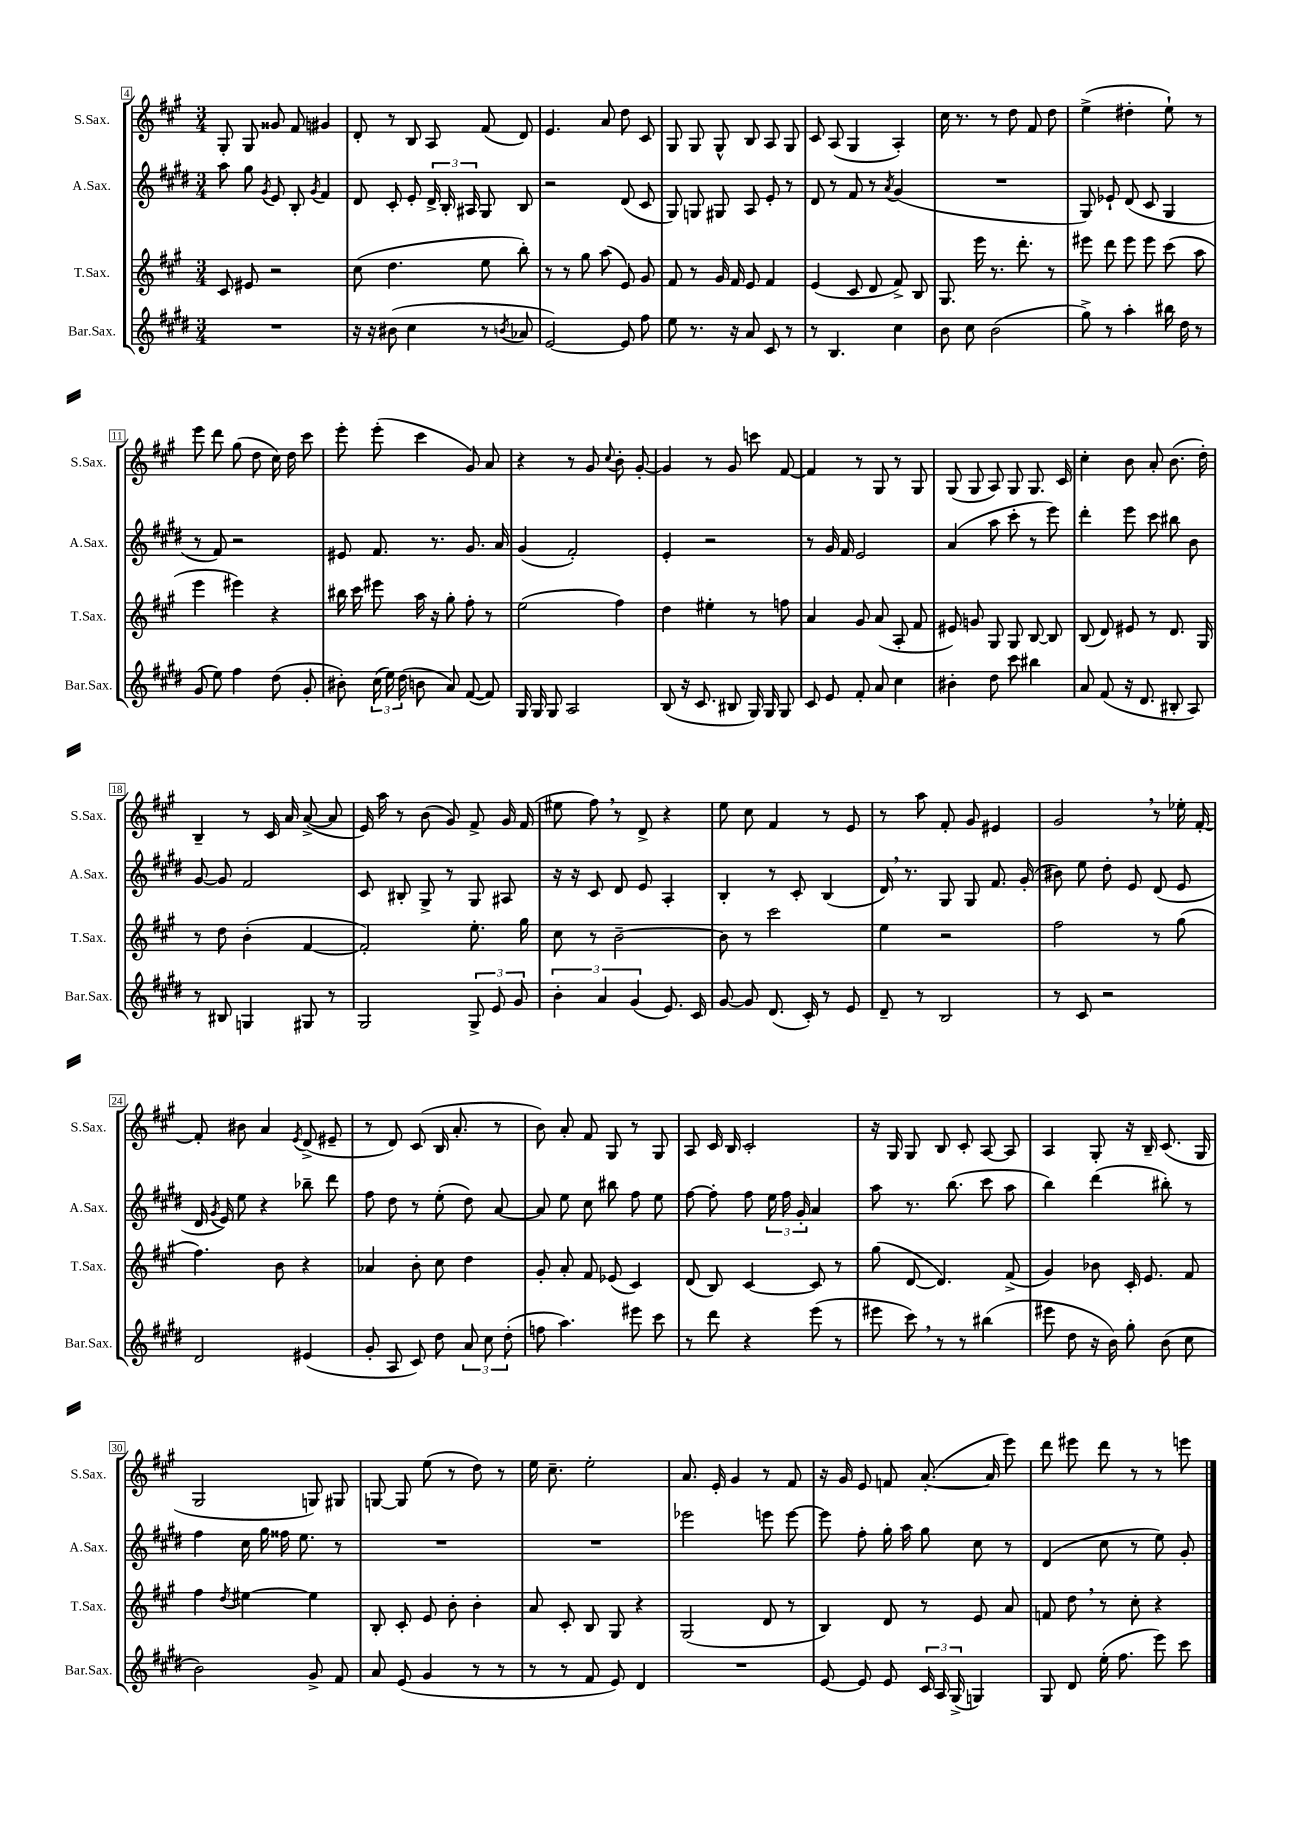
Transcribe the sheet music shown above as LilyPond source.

<<
\new StaffGroup <<
\new Staff = "s0" \with { instrumentName = "S.Sax." shortInstrumentName = "S.Sax." } {
    \clef treble \key a \major \numericTimeSignature \time 3/4
    \autoBeamOff gis8-. gis8 gisis'8 fis'8 gis'4 |
    d'8-. r8 b8 a8 fis'8( d'8) |
    e'4. a'8 d''8 cis'8 |
    gis8 gis8 gis8-^ b8 a8 gis8 |
    cis'8 a8( gis4 a4-.) |
    cis''16 r8. r8 d''8 fis'8 d''8 |
    e''4->( dis''4-. e''8-!) r8 |
    e'''8 d'''8 gis''8( d''8 cis''16) d''16 cis'''8 |
    e'''8-. e'''8-.( cis'''4 gis'8) a'8 |
    r4 r8 gis'8 \appoggiatura { cis''8 } b'8-. gis'8~-. |
    gis'4 r8 gis'8 c'''8 fis'8~ |
    fis'4 r8 gis8 r8 gis8 |
    gis8( gis8 a8) gis8 gis8. cis'16 |
    cis''4-. b'8 a'8-. b'8.( d''16-.) |
    b4-- r8 cis'16 a'16 a'8~->( a'8 |
    e'16) a''16 r8 b'8( gis'8) fis'8-> gis'16 fis'16( |
    eis''8 fis''8) \breathe r8 d'8-> r4 |
    e''8 cis''8 fis'4 r8 e'8 |
    r8 a''8 fis'8-. gis'8 eis'4 |
    gis'2 \breathe r8 ees''16-. fis'16~-. |
    fis'8-. bis'8 a'4 \acciaccatura { e'8 } d'8->( eis'8-- |
    r8 d'8) cis'8( b16 a'8.-. r8 |
    b'8) a'8-. fis'8 gis8 r8 gis8 |
    a8 cis'16 b16 cis'2-. |
    r16 gis16 gis8 b8 cis'8-. a8~ a8 |
    a4 gis8-. r16 b16-- cis'8.( gis16 |
    gis2 g8) gis8 |
    g8~ g8 e''8( r8 d''8) r8 |
    e''16 cis''8.-- e''2-. |
    a'8. e'16-. gis'4 r8 fis'8 |
    r16 gis'16 e'8 f'8 a'8.~-.( a'16 e'''8) |
    d'''8 eis'''8 d'''8 r8 r8 e'''8 \bar "|." |
}
\new Staff = "s1" \with { instrumentName = "A.Sax." shortInstrumentName = "A.Sax." } {
    \clef treble \key e \major \numericTimeSignature \time 3/4
    \autoBeamOff a''8 gis''8 \acciaccatura { gis'8 } e'8 b8-. \acciaccatura { gis'8 } fis'4 |
    dis'8 cis'8-. e'8-. \tuplet 3/2 { dis'16-> b16-. ais16 } gis8 b8 |
    r2 dis'8( cis'8 |
    gis8) g8 gis8 a8 e'8-. r8 |
    dis'8 r8 fis'8 r8 \acciaccatura { a'8 } gis'4( |
    R2. |
    gis8) ees'8-! dis'8( cis'8 gis4 |
    r8 fis'8) r2 |
    eis'8 fis'8. r8. gis'8. a'16 |
    gis'4( fis'2-.) |
    e'4-. r2 |
    r8 gis'16 fis'16 e'2 |
    a'4( a''8 cis'''8-. r8 e'''8) |
    dis'''4-. e'''8 cis'''8 bis''8 b'8 |
    gis'8~ gis'8 fis'2 |
    cis'8 bis8-. gis8-> r8 gis8 ais8 |
    r16 r16 cis'8 dis'8 e'8 a4-. |
    b4-. r8 cis'8-. b4( |
    dis'16) \breathe r8. gis8 gis8 fis'8. gis'16-.( |
    bis'8) e''8 dis''8-. e'8 dis'8( e'8 |
    dis'16 \acciaccatura { gis'8 } e'16) e''8 r4 bes''8-- dis'''8 |
    fis''8 dis''8 r8 e''8-.( dis''8) a'8~ |
    a'8 e''8 cis''8 bis''8 fis''8 e''8 |
    fis''8~ fis''8-. fis''8 \tuplet 3/2 { e''16 fis''16 gis'16-. } a'4 |
    a''8 r8. b''8.( cis'''8 a''8 |
    b''4) dis'''4( bis''8-.) r8 |
    fis''4 cis''16 gis''16 fisis''16 e''8. r8 |
    R2. |
    R2. |
    ees'''2 e'''8 e'''8~ |
    e'''8 fis''8-. gis''16-. a''16 gis''8 cis''8 r8 |
    dis'4( cis''8 r8 e''8) gis'8-. \bar "|." |
}
\new Staff = "s2" \with { instrumentName = "T.Sax." shortInstrumentName = "T.Sax." } {
    \clef treble \key a \major \numericTimeSignature \time 3/4
    \autoBeamOff cis'8 eis'8 r2 |
    cis''8( d''4. e''8 b''8-.) |
    r8 r8 gis''8 a''8( e'8) gis'8 |
    fis'8 r8 gis'16 fis'16 e'8 fis'4 |
    e'4( cis'8 d'8 fis'8->) b8 |
    gis8. e'''16 r8. d'''8.-. r8 |
    eis'''8 d'''8 eis'''8 eis'''8 cis'''8( a''8 |
    e'''4 eis'''4) r4 |
    bis''16 cis'''16 eis'''8 a''16 r16 gis''8-. fis''8-. r8 |
    e''2( fis''4) |
    d''4 eis''4-. r8 f''8 |
    a'4 gis'8 a'8( a8-. fis'8 |
    eis'8) g'8 gis8 gis8 b8~ b8 |
    b8( d'8) eis'8 r8 d'8. gis16 |
    r8 d''8 b'4-.( fis'4~ |
    fis'2-.) e''8.-. gis''16 |
    cis''8 r8 b'2~-- |
    b'8 r8 cis'''2 |
    e''4 r2 |
    fis''2 r8 gis''8( |
    fis''4.) b'8 r4 |
    aes'4 b'8-. cis''8 d''4 |
    gis'8-. a'8-. fis'8 ees'8( cis'4) |
    d'8( b8) cis'4~ cis'8 r8 |
    gis''8( d'8~ d'4.) fis'8->( |
    gis'4) bes'8 cis'16-. e'8. fis'8 |
    fis''4 \acciaccatura { d''8 } eis''4~ eis''4 |
    b8-. cis'8-. e'8 b'8-. b'4-. |
    a'8 cis'8-. b8 gis8 r4 |
    gis2( d'8 r8 |
    b4) d'8 r8 e'8 a'8 |
    f'8 d''8 \breathe r8 cis''8-. r4 \bar "|." |
}
\new Staff = "s3" \with { instrumentName = "Bar.Sax." shortInstrumentName = "Bar.Sax." } {
    \clef treble \key e \major \numericTimeSignature \time 3/4
    \autoBeamOff R2. |
    r16 r16 bis'8( cis''4 r8 \acciaccatura { b'8 } aes'8 |
    e'2~) e'8 fis''8 |
    e''8 r8. r16 a'8 cis'8 r8 |
    r8 b4. cis''4 |
    b'8 cis''8 b'2( |
    gis''8->) r8 a''4-. bis''16 dis''16 r8 |
    gis'8( e''8) fis''4 dis''8( gis'8-. |
    bis'8-.) \tuplet 3/2 { cis''16( e''16) dis''16( } b'8 a'8) fis'8~( fis'8) |
    gis16 gis16 gis8 a2 |
    b8( r16 cis'8. bis8 gis16) gis16 gis8 |
    cis'8 e'8 fis'8-. a'8 cis''4 |
    bis'4-. dis''8 cis'''8 bis''4 |
    a'8 fis'8( r16 dis'8. bis8-. a8) |
    r8 bis8 g4 gis8 r8 |
    gis2 \tuplet 3/2 { gis8-> e'8 gis'8 } |
    \tuplet 3/2 { b'4-. a'4 gis'4( } e'8.) cis'16 |
    gis'8~ gis'8 dis'8.( cis'16-.) r8 e'8 |
    dis'8-- r8 b2 |
    r8 cis'8 r2 |
    dis'2 eis'4( |
    gis'8-. a8 cis'8) dis''8 \tuplet 3/2 { a'8 cis''8 dis''8-.( } |
    f''8 a''4.) eis'''8 cis'''8 |
    r8 dis'''8 r4 e'''8( r8 |
    eis'''8 cis'''8) \breathe r8 r8 bis''4( |
    eis'''8 dis''8 r16 b'16) gis''8-. b'8( cis''8 |
    b'2) gis'8-> fis'8 |
    a'8 e'8( gis'4 r8 r8 |
    r8 r8 fis'8 e'8) dis'4 |
    R2. |
    e'8~ e'8 e'8 \tuplet 3/2 { cis'16 a16 gis16->( } g4) |
    gis8 dis'8 e''16-.( fis''8. e'''8) cis'''8 \bar "|." |
}
>>
>>
\layout { \context { \Score currentBarNumber = #4 \override BarNumber.stencil = #(make-stencil-boxer 0.1 0.3 ly:text-interface::print) } }
